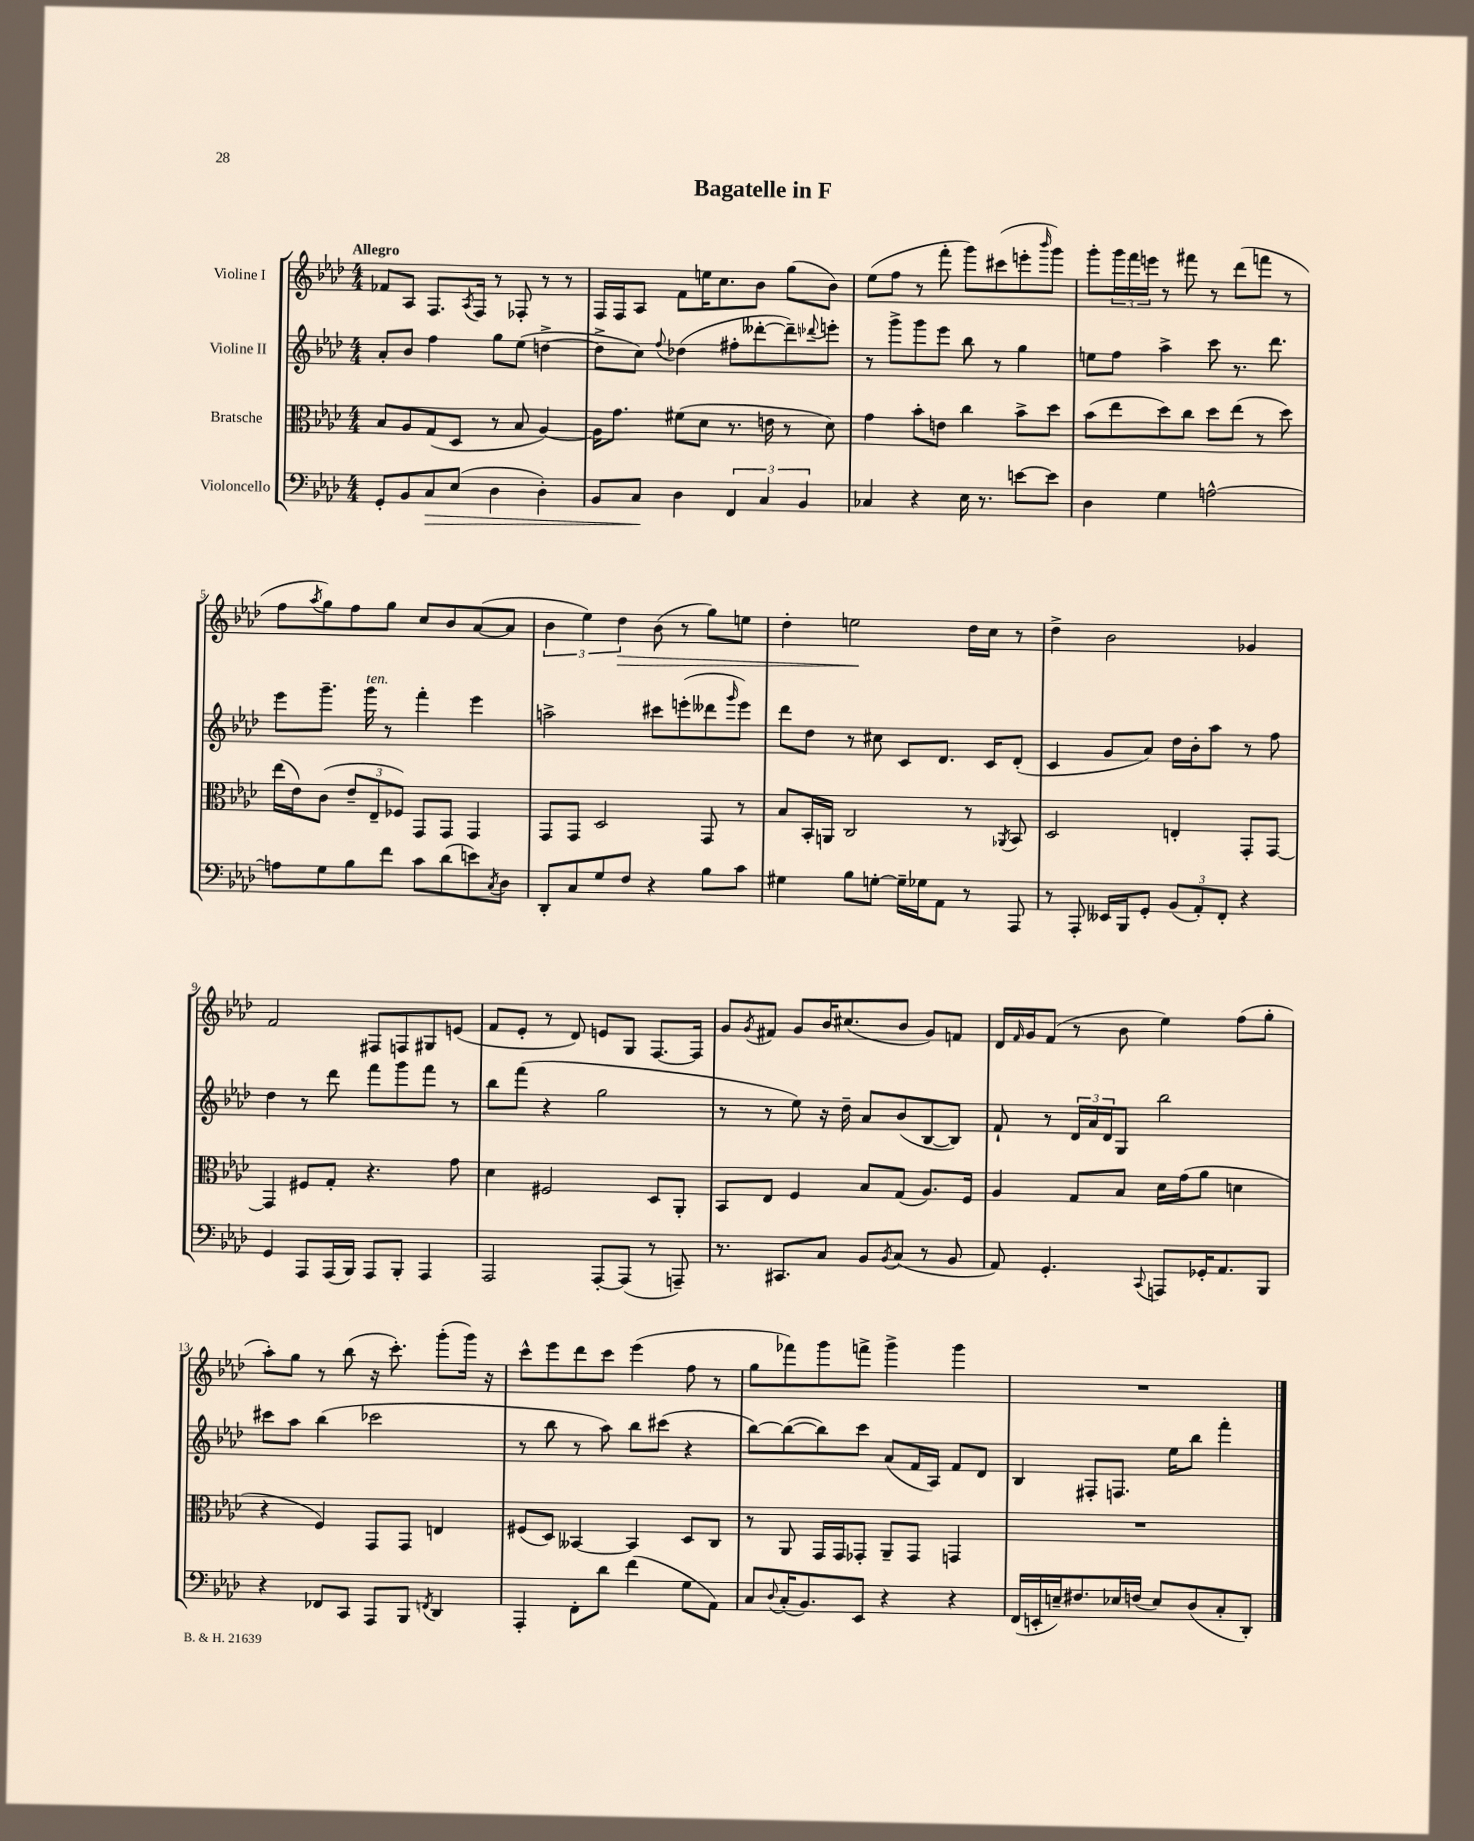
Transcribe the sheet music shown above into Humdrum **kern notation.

**kern	**kern	**kern	**kern
*staff4	*staff3	*staff2	*staff1
*clefF4	*clefC3	*clefG2	*clefG2
*k[b-e-a-d-]	*k[b-e-a-d-]	*k[b-e-a-d-]	*k[b-e-a-d-]
*M4/4	*M4/4	*M4/4	*M4/4
8GG'	8B-	8a-'	8f-
8BB-	8A-	8b-	8A-
8C	(8G	4ff	8.F
(8E-	8D-	.	.
.	.	.	8qA-
.	.	.	16F
4D-	8r	8gg	8r
.	8B-	(8ee-	8F-'
4D-')	[4A-)	[4dd^	8r
.	.	.	8r
=	=	=	=
8BB-	16A-]	8dd^]	16F
.	8.g	.	16F
8C	.	8cc)	8A-
.	.	8qqff	.
4D-	(8f#	(4dd-	8f
.	8d-	.	16ee
.	.	.	8.cc
6FF	8.r	8ff#'	.
.	.	[8ddd--'	8b-
6C	.	.	.
.	16e	.	.
.	8r	8ddd--~])	(8gg
6BB-	.	.	.
.	.	8qqddd-	.
.	8d-)	8eee'	8b-)
=	=	=	=
4C-	4g	8r	(8ee-
.	.	8ggg^	8ff
4r	8b-'	8ggg	8r
.	8e	8eee-	8fff'
16E-	4cc	8bb-	8ggg)
8.r	.	.	.
.	.	8r	(8ccc#
[8e	8b-^	4gg	8eee'
.	.	.	16qqbbb-
8e]	8dd-	.	8ggg)
=	=	=	=
4D-	(8b-	8ee	8ggg'
.	8ee-	8ff	24ggg
.	.	.	24fff
.	.	.	24eee
4G	8dd-)	4aa-^	8r
.	8cc	.	8fff#
[2A^^	8dd-	8ccc	8r
.	(8ee-	8.r	(8ddd-
.	8r	.	8fff
.	.	8.ddd-	.
.	8dd-)	.	8r
=	=	=	=
8A]	(16ee-	8eee-	8ff
.	16e-)	.	.
.	.	.	8qaa-
8G	(8c	8.ggg~	8gg)
8B-	12e-~	.	8ff
.	.	16ggg	.
.	12E-~	.	.
8f	.	8r	8gg
.	12F-)	.	.
8c	8GG	4fff'	8cc
(8d-	8GG	.	8b-
8e)	4GG	4eee-	([8a-
8qC	.	.	.
8D-	.	.	8a-]
=	=	=	=
8DD-'	8GG	2aa^	6b-
8C	8GG	.	.
.	.	.	6ee-)
8G	2D-	.	.
.	.	.	6dd-
8F	.	.	.
4r	.	8ccc#	(8b-
.	.	(8eee'	8r
8B-	8GG	8ddd--	8gg)
.	.	16qqggg	.
8c	8r	8eee)	8ee
=	=	=	=
4G#	8B-	8ddd-	4dd-'
.	16BB-'	8dd-	.
.	16AA	.	.
8B-	2C	8r	2ee
[8G'	.	8cc#	.
16G~]	.	8c	.
16G-	.	.	.
8AA-	.	8.d-	.
8r	8r	.	16dd-
.	.	16c	16cc
.	8qAA-	.	.
8AAA-	8BB-	(8d-'	8r
=	=	=	=
8r	2D-	4c	4dd-^
8AAA-'	.	.	.
16EE--	.	8g	2b-
16BBB-	.	.	.
8GG'	.	8a-)	.
(12BB-	4E'	16dd-	.
.	.	16b-'	.
12AA-')	.	.	.
.	.	8aa-	.
12FF'	.	.	.
4r	8GG'	8r	4g-
.	[8GG	8ff	.
=	=	=	=
4GG	4GG]	4dd-	2f
8AAA-	8F#	8r	.
(16AAA-	8G'	8ddd-	.
16BBB-)	.	.	.
8AAA-	4.r	8fff	8F#
8BBB-'	.	8ggg	8F
4AAA-	.	8fff	8G#
.	8g	8r	(8e
=	=	=	=
2AAA-	4d-	8bb-	8f
.	.	(8fff	8e-'
.	2F#	4r	8r
.	.	.	8d-)
[8AAA-'	.	2gg	8e
(8AAA-]	.	.	8G
8r	8D-	.	[8.F
8AAA~)	8AA-'	.	.
.	.	.	16F]
=	=	=	=
8.r	8BB-	8r	8g
.	.	.	8qg
.	8E-	8r	8f#
8.CC#	.	.	.
.	4F	8ee-)	8g
8C	.	16r	16b-
.	.	16dd-~	(8.cc#
8BB-	8B-	8a-	.
8qBB-	.	.	.
(8C	(8G	(8b-	8b-
8r	8.A-)	[8B-	8g)
8BB-	.	8B-])	8f
.	16F	.	.
=	=	=	=
8AA-)	4A-	8f`	16d-
.	.	.	16qqf
.	.	.	16g
4.GG'	.	8r	(8f
.	8G	24d-	8r
.	.	24a-	.
.	.	24d-	.
.	8B-	8G	8b-
8qqCC	.	.	.
8AAA	16d-	2bb-	4ee-)
.	(16g	.	.
16GG-'	8a-	.	.
8.AA-	.	.	.
.	4d	.	(8ff
8BBB-	.	.	8gg'
=	=	=	=
4r	4r	8ccc#	8aa-')
.	.	8aa-	8gg
8FF-	4F)	(4bb-	8r
8CC	.	.	(8bb-
8AAA-	8GG	2ccc-	16r
.	.	.	8.ccc')
8BBB-	8GG	.	.
8qFF	.	.	.
4DD-	4E	.	(8ggg'
.	.	.	16ggg)
.	.	.	16r
=	=	=	=
4AAA-'	(8F#	8r	8ccc^^
.	8D-)	8bb-	8eee-
8FF'	[4BB--	8r	8ddd-
8d-	.	8aa-)	8ccc
(4f	4BB--]	8bb-	(4eee-
.	.	(8ccc#	.
8G	8D-	4r	8ff
8AA-)	8C	.	8r
=	=	=	=
8C	8r	[8bb-)	8gg
8qqD-	.	.	.
(16C'	8AA-	(8bb-_	8fff-)
8.BB-)	.	.	.
.	16GG	8bb-])	8ggg
.	16GG	.	.
8EE-	8GG-'	8ccc	8fff^
4r	8AA-~	(8a-	4ggg^
.	8GG-	16f	.
.	.	16A-)	.
4r	4GG	8f	4ggg
.	.	8d-	.
=	=	=	=
(16FF	1r	4B-	1r
16EE'	.	.	.
16E~)	.	.	.
8.F#	.	.	.
.	.	8F#'	.
16E-	.	8.F	.
(16F	.	.	.
8E-)	.	.	.
.	.	16ee-	.
(8D-	.	8bb-	.
8C'	.	4fff'	.
8DD-')	.	.	.
==	==	==	==
*-	*-	*-	*-
